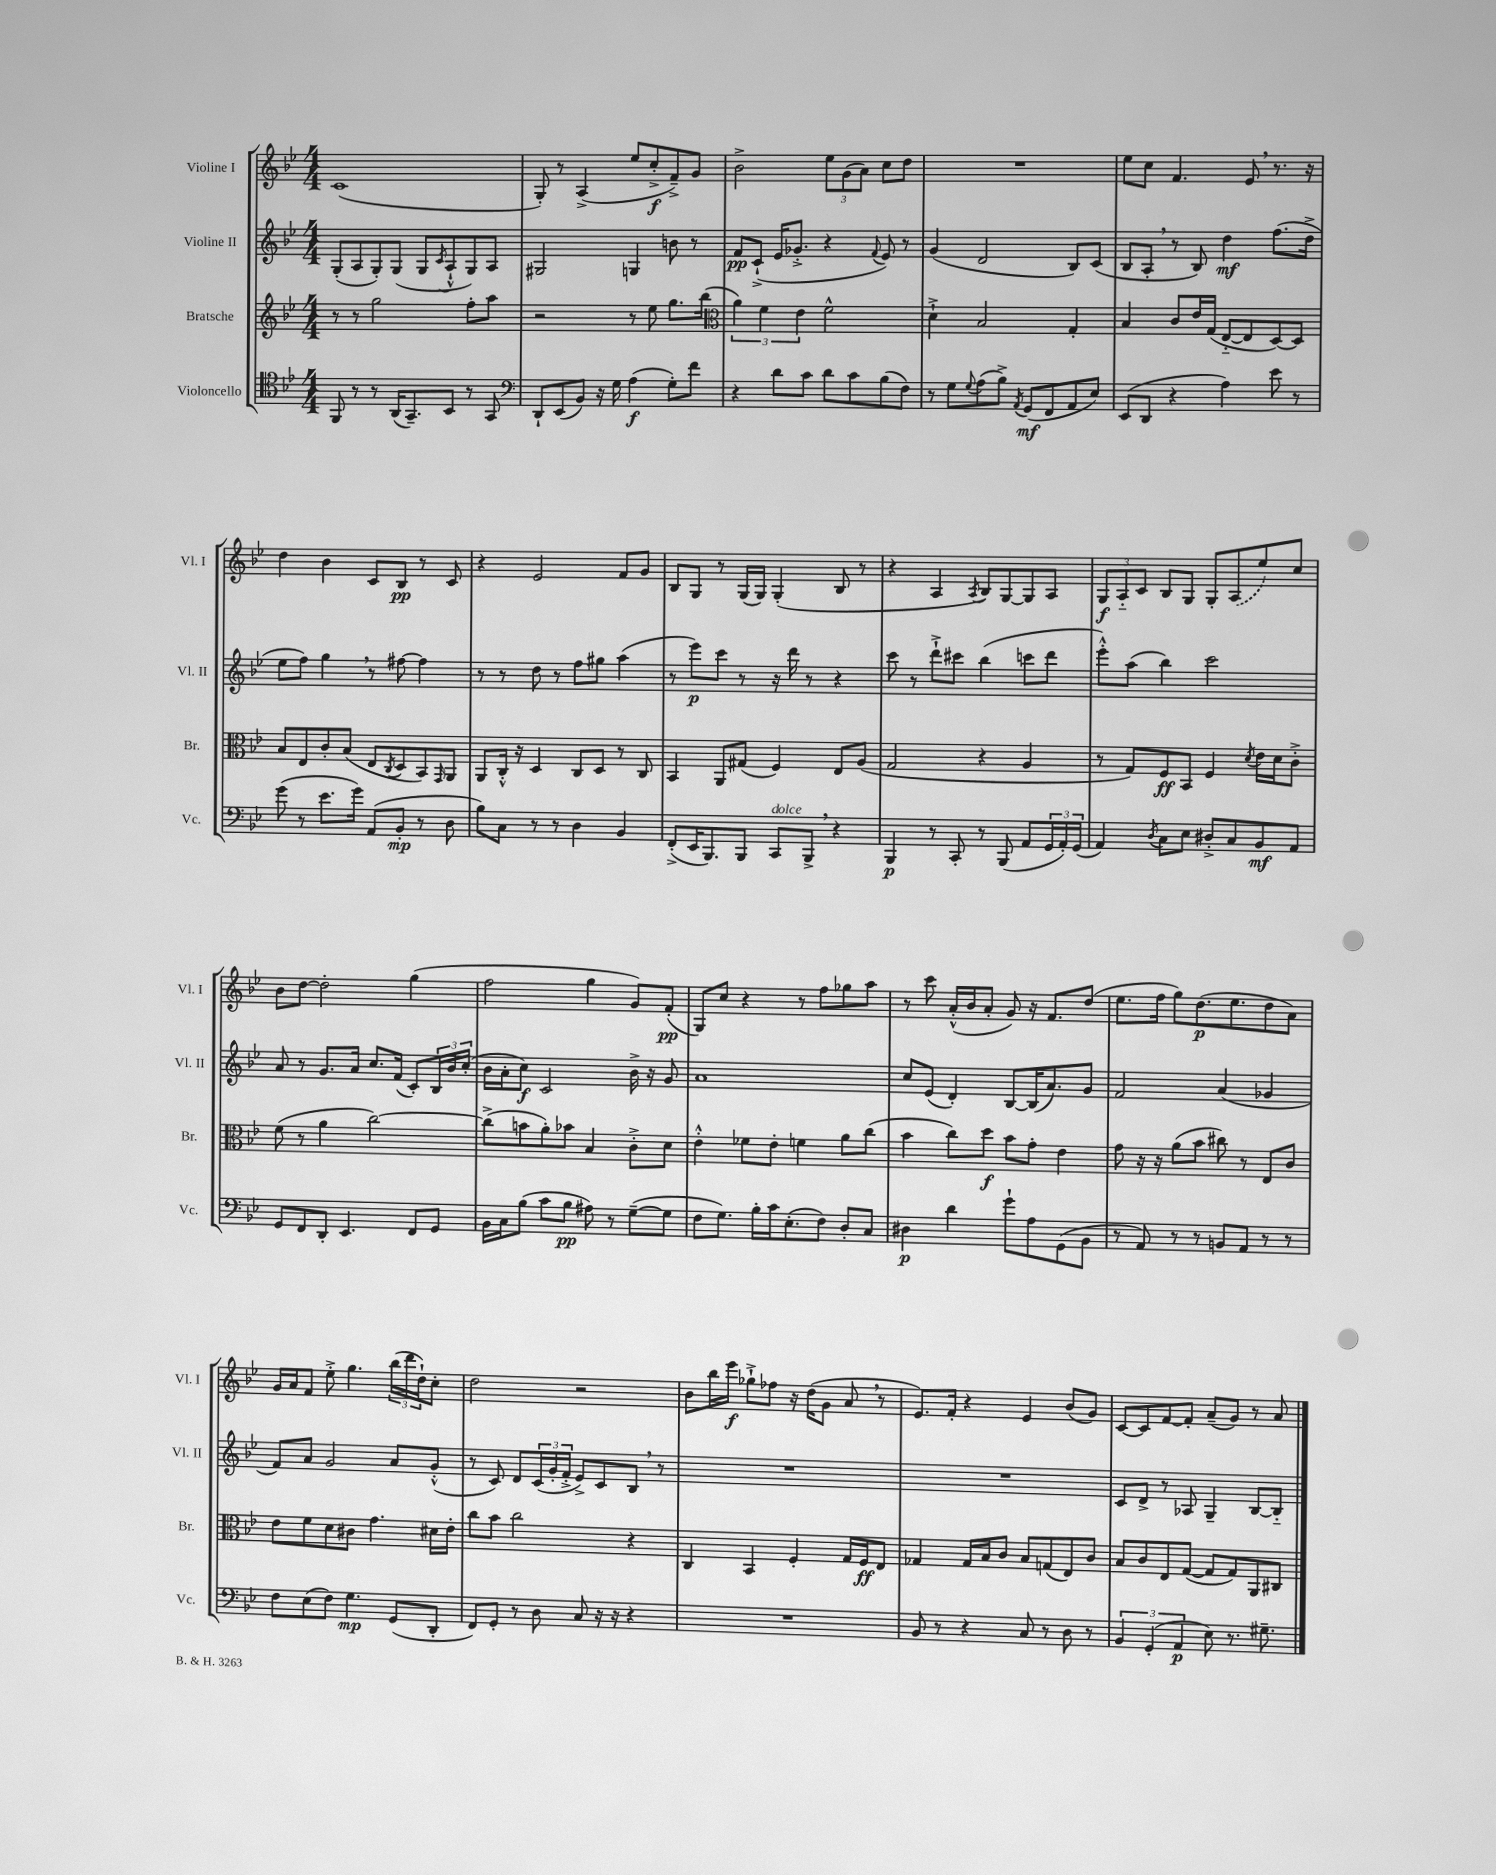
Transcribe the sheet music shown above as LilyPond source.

<<
\new StaffGroup <<
\new Staff = "s0" \with { instrumentName = "Violine I" shortInstrumentName = "Vl. I" } {
    \clef treble \key bes \major \numericTimeSignature \time 4/4
    c'1( |
    g8-.) r8 a4->( ees''8 c''8-.->\f f'8--->) g'8 |
    bes'2-> \tuplet 3/2 { ees''8 g'8( a'8) } c''8 d''8 |
    R1 |
    ees''8 c''8 f'4. ees'8 \breathe r8. r16 |
    d''4 bes'4 c'8 bes8\pp r8 c'8 |
    r4 ees'2 f'8 g'8 |
    bes8 g8 r8 g16( g16) g4-.( bes8 r8 |
    r4 a4 \acciaccatura { a8 } bes8) g8~ g8 a8 |
    \tuplet 3/2 { g8\f a8-_ c'8 } bes8 g8 g8-. \once \slurDashed a8( ees''8) c''8 |
    bes'8 d''8~ d''2-. g''4( |
    f''2 g''4 g'8) f'8-.\pp( |
    g8) c''8 r4 r8 f''8 ges''8 a''8 |
    r8 c'''8 a'16-.-^( bes'16 a'8-. g'8) r16 f'8. d''8( |
    ees''8. f''16 g''8) d''8.\p( ees''8. d''8 a'8) |
    g'16 a'16 f'8 ees''8-.-> g''4. \tuplet 3/2 { bes''16( d'''16 d''16-!) } c''8-. |
    d''2 r2 |
    bes'8 bes''16 ees'''16\f ges''8-!-> fes''8 r16 d''16( g'8 a'8 \breathe r8 |
    ees'8.) f'16-. r4 ees'4 bes'8( g'8) |
    c'8~ c'8 f'8~ f'8-. a'8--( g'8) r8 a'8 \bar "|." |
}
\new Staff = "s1" \with { instrumentName = "Violine II" shortInstrumentName = "Vl. II" } {
    \clef treble \key bes \major \numericTimeSignature \time 4/4
    g8-.( a8 g8-.) g8( g8 \acciaccatura { c'8 } a8-!-^ g8) a8 |
    gis2 g4 b'8 r8 |
    f'8\pp c'8-!->( ees'16 ges'8.-.-> r4 \appoggiatura { f'8 } ees'8) r8 |
    g'4( d'2 bes8) c'8( |
    bes8 a8-. \breathe r8 bes8) d''4\mf f''8.( d''16-> |
    ees''8 f''8) g''4 \breathe r8 fis''8~ fis''4 |
    r8 r8 d''8 r8 f''8 gis''8 a''4( |
    r8 ees'''8\p) c'''8 r8 r16 d'''16 r8 r4 |
    c'''8 r8 d'''8-!-> cis'''8 bes''4( c'''8 d'''8 |
    ees'''8-.-^) a''8( bes''4) c'''2 |
    a'8 r8 g'8. a'16 c''8. f'16( c'8-.) \tuplet 3/2 { bes16 bes'16 c''16-.( } |
    bes'16 a'16-. c''8\f) c'2 bes'16-> r16 g'8 |
    a'1 |
    c''8 ees'8( d'4-.) bes8~ bes16( a'8.) g'8 |
    f'2 a'4( ges'4 |
    f'8) a'8 g'2 a'8 g'8-.-^( |
    r8 c'8) d'8 \tuplet 3/2 { c'16( g'16-. f'16-.-> } ees'8->) c'8 bes8 \breathe r8 |
    R1 |
    R1 |
    c'8 d'8-> r8 aes8 g4-- bes8~ bes8-_ \bar "|." |
}
\new Staff = "s2" \with { instrumentName = "Bratsche" shortInstrumentName = "Br." } {
    \clef treble \key bes \major \numericTimeSignature \time 4/4
    r8 r8 g''2 f''8-. a''8 |
    r2 r8 ees''8 g''8. bes''16( |
    \clef alto \tuplet 3/2 { a'4) f'4 ees'4 } f'2-^ |
    d'4-!-> bes2 g4-. |
    bes4 c'8 ees'16 g16( ees8~-_ ees8 d8~) d8 |
    bes8 ees8 c'8-. bes8( ees8 \acciaccatura { c8 } d8 bes,8) \grace { g,16 } a,8 |
    a,8 c16-.-^ r16 d4 c8 d8 r8 c8 |
    bes,4 a,8 gis8( f4) ees8 a8( |
    g2 r4 a4 |
    r8 g8) f8\ff bes,8 f4 \acciaccatura { d'8 } ees'16 d'16 c'8-.-> |
    f'8( r8 a'4 c''2~) |
    c''8->( b'8 a'8-.) bes'8 bes4 c'8-.-> d'8 |
    ees'4-.-^ fes'8 ees'8-. f'4 a'8 c''8( |
    bes'4 c''8) d''8\f bes'8 g'8-. ees'4 |
    g'8 r16 r16 a'8( bes'8 cis''8) r8 ees8 c'8 |
    ees'8 f'8 d'8 cis'8 g'4. dis'16 ees'16-. |
    c''8 bes'8 c''2 r4 |
    c4 bes,4 f4-. g16 f16\ff ees8 |
    ges4 ges16 bes16 c'8 bes8 g8( ees8) c'8 |
    bes8 c'8 ees8 g8~( g8 g8) a,8 cis8 \bar "|." |
}
\new Staff = "s3" \with { instrumentName = "Violoncello" shortInstrumentName = "Vc." } {
    \clef tenor \key bes \major \numericTimeSignature \time 4/4
    f,8 r8 r8 a,16( g,8.--) bes,8 r8 g,8 |
    \clef bass d,8-! ees,8( bes,8) r16 g16 a4\f( g8-.) f'8 |
    r4 d'8 c'8 d'8 c'8 bes8( f8) |
    r8 g8 \appoggiatura { g8 } a8( bes8->) \acciaccatura { a,8 } g,8\mf( f,8 a,8 ees8) |
    ees,8( d,8 r4 a4) ees'8 r8 |
    g'8( r8 ees'8. g'16) a,8( bes,8-.\mp r8 d8 |
    bes8) c8 r8 r8 d4 bes,4 |
    f,8-.->( ees,16 bes,,8.) bes,,8 c,8^\markup { \italic "dolce" } bes,,8-> \breathe r4 |
    bes,,4\p r8 c,8-. r8 bes,,8( a,8 \tuplet 3/2 { g,16 a,16-.) g,16( } |
    a,4) \acciaccatura { d8 } c8 ees8 dis8-.-> c8 bes,8\mf a,8 |
    g,8 f,8 d,8-. ees,4. f,8 g,8 |
    bes,16 c16 bes8( c'8 bes8\pp ais8) r8 g8~--( g8 |
    f8 g8.) bes16-. c'16 ees8.-.( f8) d8-. c8 |
    dis4\p d'4 g'8-! a8 g,8( bes,8 |
    r8 a,8) r8 r8 b,8 a,8 r8 r8 |
    f8 ees8( f8) g4.\mp g,8( d,8-. |
    f,8) g,8-. r8 d8 c8 r16 r16 r4 |
    R1 |
    bes,8 r8 r4 c8 r8 d8 r8 |
    \tuplet 3/2 { bes,4 g,4-.( a,4\p } ees8) r8. gis8.-- \bar "|." |
}
>>
>>
\layout { \context { \Score \remove "Bar_number_engraver" } }
